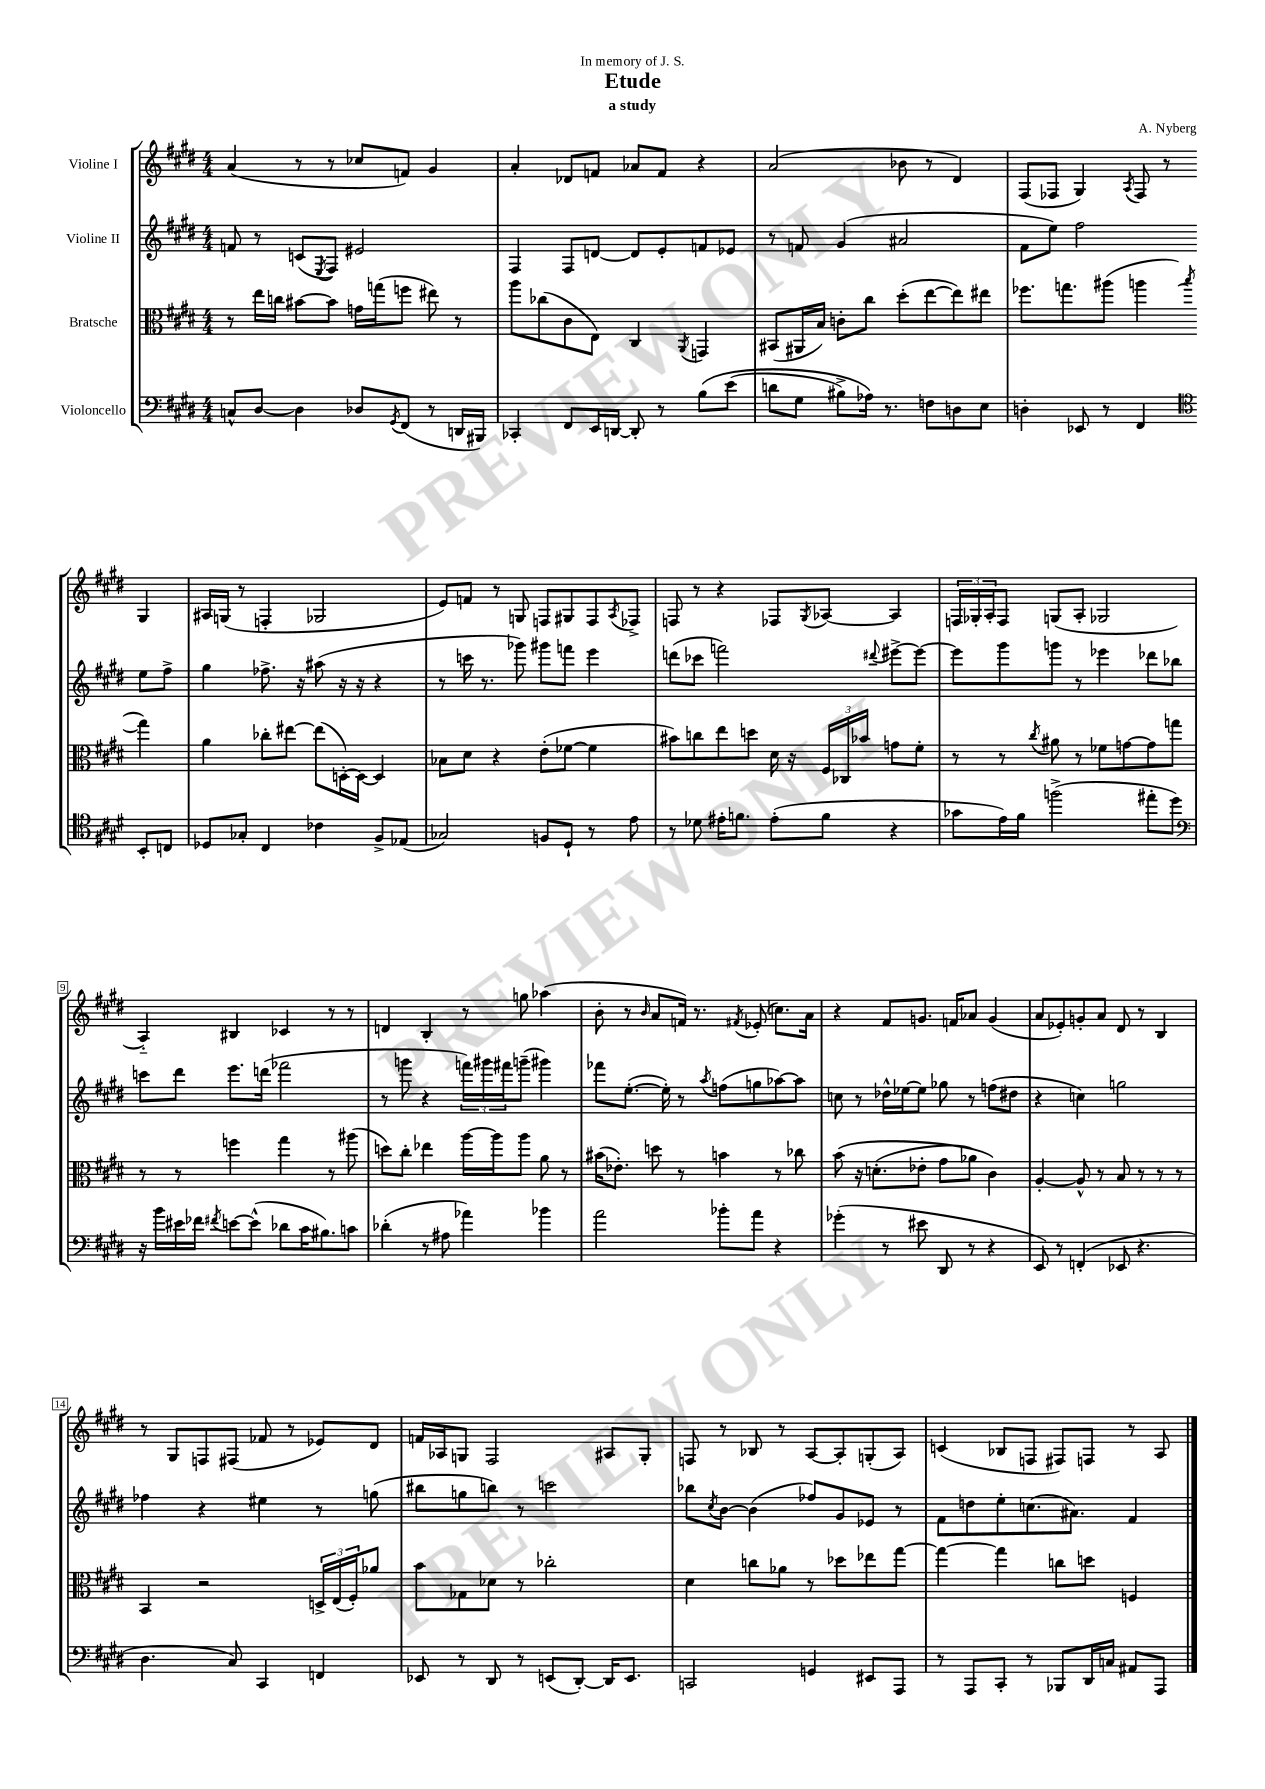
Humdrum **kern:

**kern	**kern	**kern	**kern
*part4	*part3	*part2	*part1
*staff4	*staff3	*staff2	*staff1
*I"Violoncello	*I"Bratsche	*I"Violine II	*I"Violine I
*clefF4	*clefC3	*clefG2	*clefG2
*k[f#c#g#d#]	*k[f#c#g#d#]	*k[f#c#g#d#]	*k[f#c#g#d#]
*M4/4	*M4/4	*M4/4	*M4/4
=1	=1	=1	=1
8Cn^^/L	8r	8fn/	(4a/
[8D#/J	16ee\LL	8r	.
.	16ccn\JJ	.	.
4D#\]	[8b#X\L	(8cn/L	8r
.	.	8qE/	.
.	8b#\J]	8F#/J)	8r
8D-X/L	16gn\LL	2e#X/	8cc-X/L
.	(16ggn\J	.	.
8qGG#/	.	.	.
(8FF#/J	8ffn\J	.	8fn/J)
8r	8ee#X\)	.	4g#/
16DDn/LL	8r	.	.
16BBB#X/JJ)	.	.	.
=2	=2	=2	=2
4CC-X'/	8aa\L	4F#/	4a'/
.	(8cc-X\	.	.
8FF#/L	8c#\	8F#/L	8d-X/L
16EE/L	8E\J)	[8dn/J	8fn/J
[16DDn/JJ	.	.	.
8DD'/]	4C#/	8d/L]	8a-X/L
8r	.	8e'/	8f/J
.	8qAA/	.	.
(8B\L	4GGn/	8fn/	4r
(8e\J	.	8e-X/J	.
=3	=3	=3	=3
8dn\L	(8BB#X/L	8r	(2a/
8G#\J	16AA#X/L	8fn/	.
.	16B/JJ)	.	.
8B#X^\L)	8cn'\L	(4g#/	.
16A-X\Jk)	8cc#\J	.	.
8.r	.	.	.
.	(8dd#'\L	2a#X/	8b-X\
8Fn\L	[8ee\	.	8r
8Dn\	8ee\])	.	4d#/)
8E\J	8ee#X\J	.	.
=4	=4	=4	=4
4Dn'\	8.ff-X\L	8f#\L	(8F#/L
.	.	8ee\J)	8F-X/J
.	8.ggn\	.	.
8EE-X/	.	2ff#\	4G#/)
8r	(8aa#X\J	.	.
.	.	.	8qA/
4FF#/	4aan\	.	8F-/
.	.	.	8r
*clefC4	*	*	*
.	8qbb/	.	.
8BB'/L	4gg\)	8ee\L	4G#/
8Cn/J	.	8ff#^\J	.
!!LO:LB:g=z
=5	=5	=5	=5
8D-X/L	4a\	4gg#\	16A#X/LL
.	.	.	(16Gn/JJ
8G-X'/J	.	.	8r
4C#/	8cc-X'\L	8.ff-X^\	4Fn'/
.	[8ee#X\J	.	.
.	.	16r	.
4c-X\	(8ee#\L]	(8aa#X\	2G-X/
.	[16Dn'\L)	16r	.
.	16D\JJ_	16r	.
8F#^/L	4D/]	4r	.
(8E-X/J	.	.	.
=6	=6	=6	=6
2G-X/)	8B-X\L	8r	8e/L)
.	8d#\J	16cccn\	8fn/J
.	.	8.r	.
.	4r	.	8r
.	.	8ggg-X\)	8Gn/
8Fn/L	(8e'\L	8ggg#X\L	8Fn/L
8D#`/J	[8f-X\J	8fffn\J	8G#X/
8r	4f-\]	4eee\	8F/
.	.	.	8qA/
8e\	.	.	8F-X^/J
=7	=7	=7	=7
8r	8b#X\L)	(8dddn\L	8Fn/
8d-X\	8ccn\	8ccc-X\J	8r
16e#X'\KL	8ee\	2fffn\)	4r
8.fn\J	.	.	.
.	8ddn\J	.	.
(8e#'\L	16d#\	.	8F-X/L
.	16r	.	.
.	.	.	8qG#/
8f\J	24F#/LL	.	[8A-X/J
.	24C-X/	.	.
.	24b-X/JJ	.	.
.	.	8qqddd#X/	.
4r	8gn\L	[8eee#X^\L	4A-/]
.	8f#'\J	8eee#\J_	.
=8	=8	=8	=8
8g-X\L	8r	8eee#\L]	24Fn/LL
.	.	.	24G-X'/
.	.	.	24A'/J
16e\L)	8r	8ggg#\	8F/J
16f#\JJ	.	.	.
.	8qcc#/	.	.
(2ffn^\	8a#X\	8gggn\J	(8Gn/L
.	8r	8r	8A'/J
.	8f-X\L	4eee-X\	2G-X/
.	[8gn\	.	.
8ee#X'\L	8g\]	8ddd-X\L	.
8dd#\J)	8ggn\J	8bb-X\J	.
!!LO:LB:g=z
=9	=9	=9	=9
*clefF4	*	*	*
16r	8r	8cccn\L	4A/)
16b\LL	.	.	.
16e#X\	8r	8ddd#\J	.
16f-X\JJ	.	.	.
8qf#X/	.	.	.
[8en\L	4ffn\	8.eee\L	4B#X/
(8e^^\J]	.	.	.
.	.	(16dddn\Jk	.
8d-X\L	4gg#\	2fff-X\	4c-X/
16c#\K	.	.	.
8.B#X\)	.	.	.
.	8r	.	8r
8cn\J	(8aa#X\	.	8r
=10	=10	=10	=10
(4d-X'\	8ddn\L)	8r	4dn/
.	8cc#'\J	8gggn\	.
8r	4ee-X\	4r	4B'/
8A#X\	.	.	.
4a-X\)	[16aa\LL	24fffn\LL)	8r
.	.	24ggg#X\	.
.	16aa\J]	.	.
.	.	24fff#X\J	.
.	8aa\J	(8gggn~\J	8ggn\
4b-X\	8a\	4ggg#X\)	(4aa-X\
.	8r	.	.
=11	=11	=11	=11
2a\	(16b#X\KL	8fff-X\L	8b'\
.	8.e-X'\J)	.	.
.	.	([8.ee'\J	8r
.	.	.	16qqb/
.	8ddn\	.	8a/L
.	.	16ee'\])	.
.	8r	8r	16fn/Jk)
.	.	.	8.r
.	.	8qaa/	.
8b-X'\L	4bn\	(8ffn\L	.
.	.	.	8qf#X/
8a\J	.	8ggn\	(8e-X'/
4r	8r	[8aa-X\)	8.ccn\L)
.	8cc-X\	8aa-\J]	.
.	.	.	16a\Jk
=12	=12	=12	=12
(4g-X'\	(8b\	8ccn\	4r
.	16r	8r	.
.	(8.dn'\L	.	.
8r	.	16dd-X^^\LL	8f#/L
.	.	[16ee-X\J	.
8e#X\	8e-X'\J	8ee-\J]	8.gn/J
8DD#/	8g#\L	8gg-X\	.
.	.	.	16fn/KL
8r	8a-X\J)	8r	8a-X/J
4r	4c#\)	(8ffn\L	(4g/
.	.	8dd#X\J	.
=13	=13	=13	=13
8EE/)	[4A'/	4r	8a/L
8r	.	.	8e-X'/)
(4FFn'/	8A^^/]	4ccn\)	8gn'/
.	8r	.	8a/J
8EE-X/	8B/	2ggn\	8d#/
4.r	8r	.	8r
.	8r	.	4B/
.	8r	.	.
!!LO:LB:g=z
=14	=14	=14	=14
4.D#\	4BB/	4ff-X\	8r
.	.	.	8G#/L
.	2r	4r	8Fn/
8C#/)	.	.	(8F#X/J
4CC#/	.	4ee#X\	8f-X/
.	.	.	8r
4FFn/	24Dn^/LL	8r	8e-X/L)
.	(24E/	.	.
.	24F#'/J)	.	.
.	8a-X/J	(8ggn\	8d#/J
=15	=15	=15	=15
8EE-X/	8b\L	8bb#X\L	16fn/LL
.	.	.	16A-X/J
8r	8G-X\	8ggn\	8Gn/J
8DD#/	8d-X\J	8bbn\J)	2F#/
8r	8r	8r	.
(8EEn/L	2cc-X'\	2cccn\	.
[8DD#'/J)	.	.	.
16DD#/KL]	.	.	8A#X/L
8.EE/J	.	.	.
.	.	.	8G'/J
=16	=16	=16	=16
2CCn/	4d#\	8bb-X\L	8Fn/
.	.	8qcc#/	.
.	.	[8b\J	8r
.	8ccn\L	(4b\]	8B-X/
.	8a-X\J	.	8r
4GGn/	8r	8ff-X/L)	[8A/L
.	8dd-X\L	8g#/	8A'/]
8EE#X/L	8ee-X\	8e-X/J	(8Gn'/
8AAA/J	[8gg#\J	8r	8A/J)
=17	=17	=17	=17
8r	4gg#\_	8f#\L	(4cn/
8AAA/L	.	8ddn\	.
8CC#'/J	4gg#\]	8ee'\	8B-X/L
8r	.	(8.ccn\	8Fn/J
8BBB-X/L	8ccn\L	.	8F#X/L)
.	.	8.a#X\J)	.
16DD#/L	8ddn\J	.	8Fn/J
16Cn/JJ	.	.	.
8AA#X/L	4Fn/	4f#/	8r
8AAA/J	.	.	8A/
==	==	==	==
*-	*-	*-	*-
